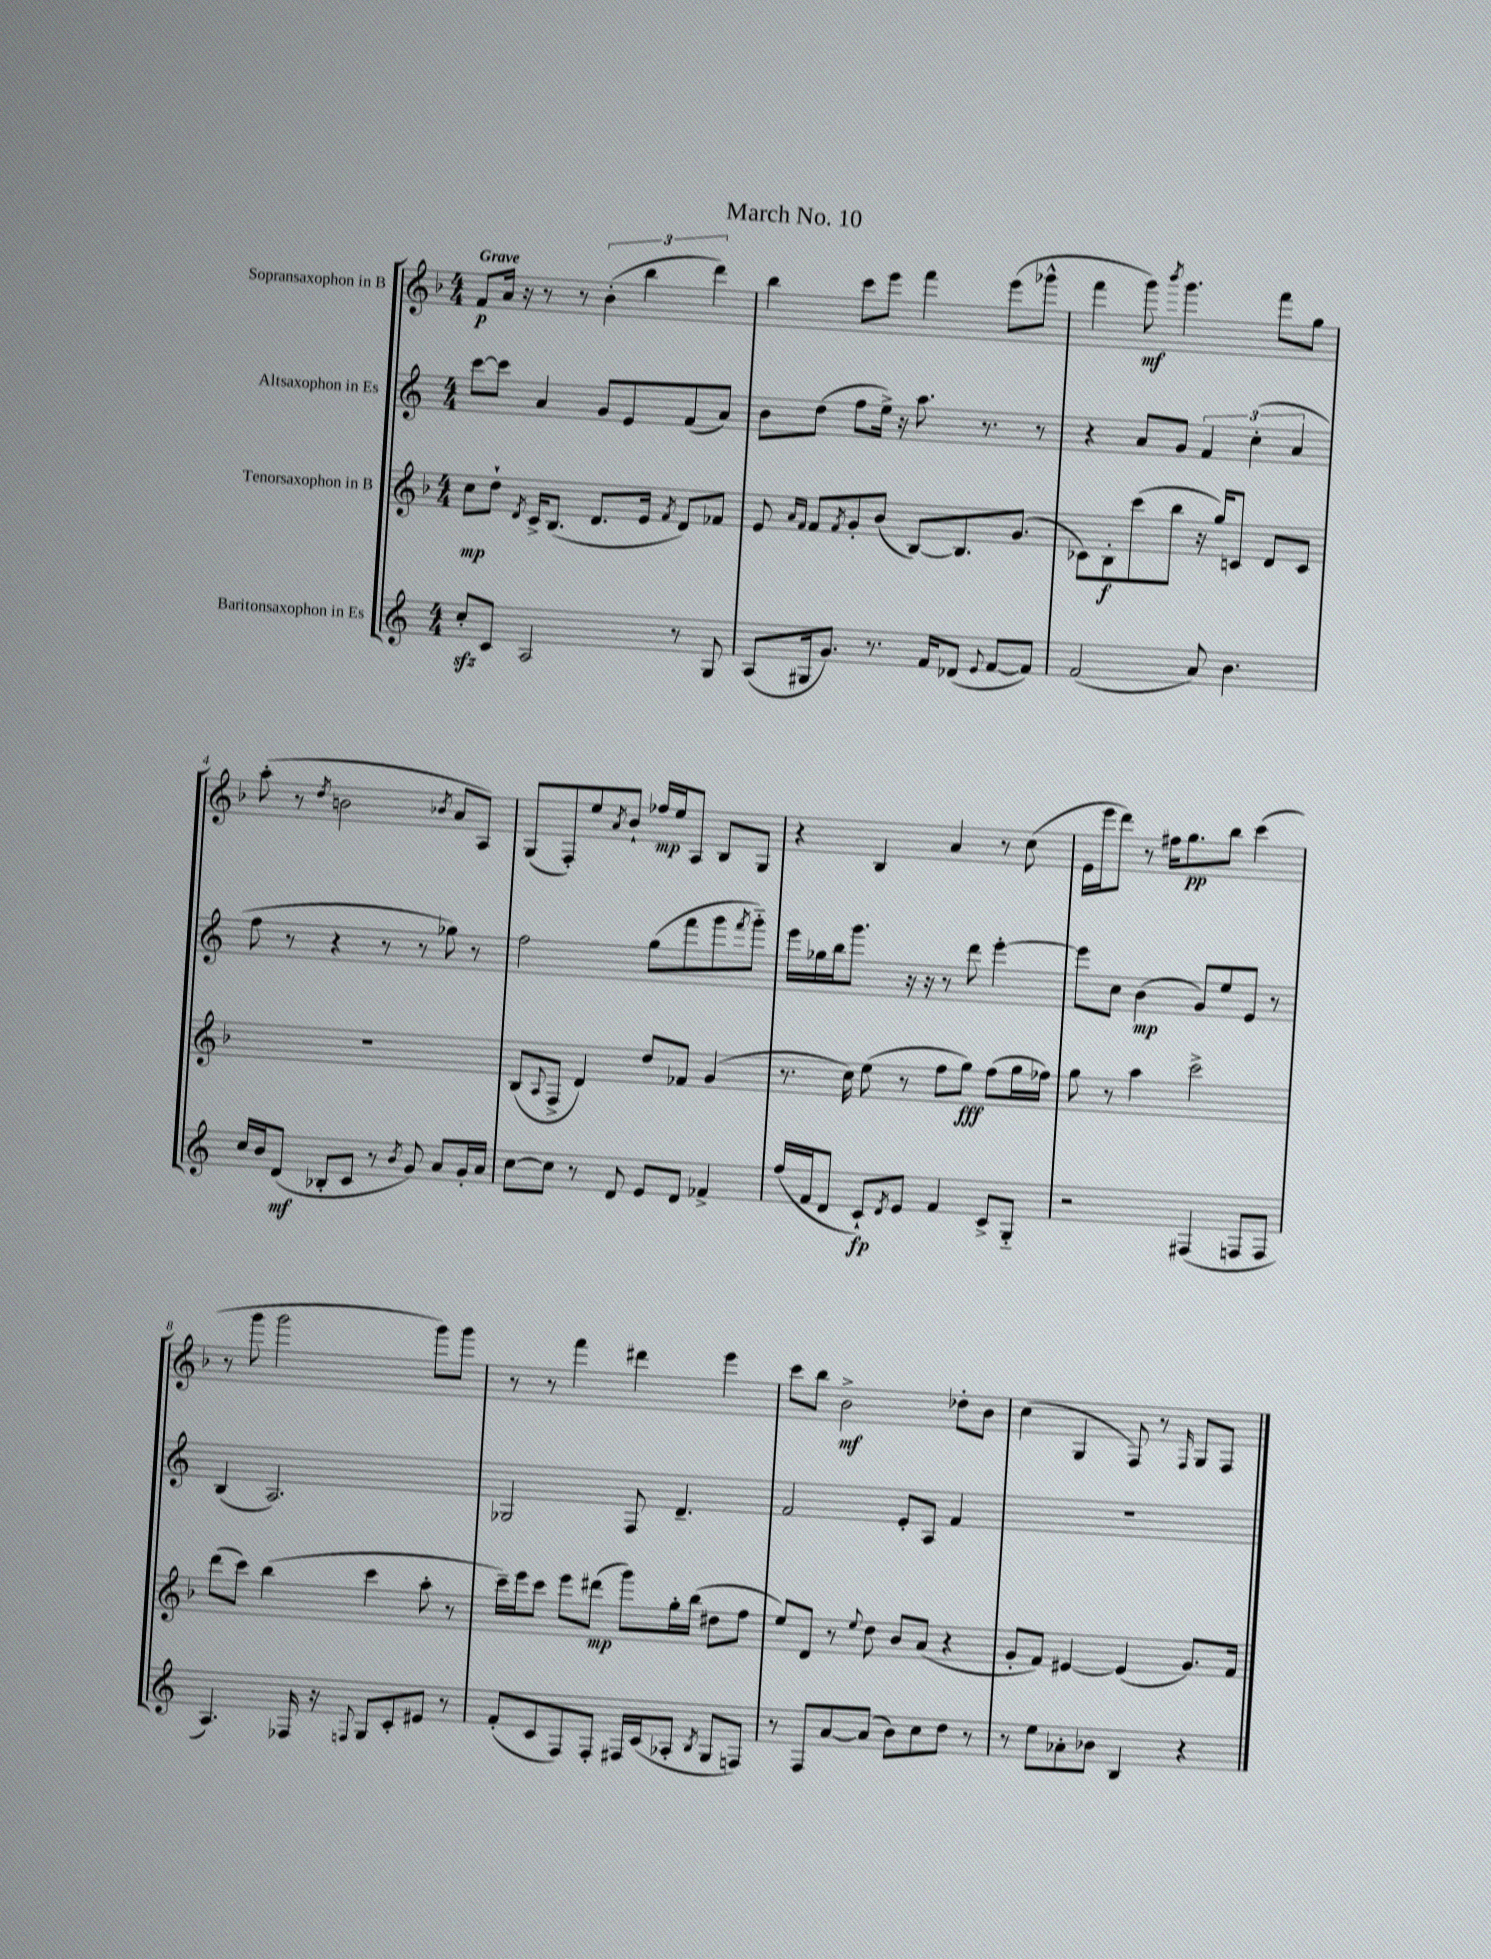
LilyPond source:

\header { title = "March No. 10" }
<<
\new StaffGroup <<
\new Staff = "s0" \with { instrumentName = "Sopransaxophon in B" } {
    \clef treble \key f \major \numericTimeSignature \time 4/4 \tempo "Grave"
    f'8\p a'16 r16 r8 r8 \tuplet 3/2 { bes'4-.( bes''4 d'''4) } |
    bes''4 c'''8 e'''8 f'''4 e'''8( ges'''8-^ |
    f'''4 g'''8\mf) \acciaccatura { bes'''8 } g'''4. f'''8 g''8 |
    a''8-.( r8 \acciaccatura { d''8 } b'2 \acciaccatura { bes'8 } a'8 a8) |
    g8( f8-.) e''8 \acciaccatura { a'8 } bes'8-! fes''16\mp e''16 a8 bes8 g8 |
    r4 bes4 a'4 r8 c''8( |
    e'16 e'''16 d'''8) r8 fis''16 g''8.\pp bes''8 c'''4( |
    r8 g'''8 g'''2 g'''8) g'''8 |
    r8 r8 f'''4 dis'''4 e'''4 |
    c'''8 bes''8 bes'2->\mf des''8-. bes'8 |
    c''4( g4 f8) r8 \grace { f16 } g8 f8 \bar "|." |
}
\new Staff = "s1" \with { instrumentName = "Altsaxophon in Es" } {
    \clef treble \key c \major \numericTimeSignature \time 4/4
    c'''8~ c'''8 a'4 g'8 e'8 f'8( a'8) |
    b'8 d''8( f''8 e''16->) r16 a''8. r8. r8 |
    r4 a'8 g'8 \tuplet 3/2 { f'4 c''4-.( a'4 } |
    f''8 r8 r4 r8 r8 ges''8) r8 |
    f''2 g''8( f'''8 g'''8 \acciaccatura { f'''8 } g'''8-_) |
    e'''16 ges''16 b''16 g'''8. r16 r16 r8 d'''8 e'''4~-. |
    e'''8 c''8 b'4\mp( g'8) e''8 e'8 r8 |
    b4( a2.) |
    ges2 f8 d'4.-- |
    f'2 e'8-. a8 f'4 |
    R1 \bar "|." |
}
\new Staff = "s2" \with { instrumentName = "Tenorsaxophon in B" } {
    \clef treble \key f \major \numericTimeSignature \time 4/4
    c''8\mp d''8-! \acciaccatura { d'8 } c'16-> bes8.( d'8. e'16 \acciaccatura { f'8 } d'8) fes'8 |
    e'8 \grace { a'16 f'16 } f'8 \acciaccatura { f'8 } g'8-. bes'8( bes8~) bes8. g'8.( |
    ces'8) bes8-.\f c'''8( bes''8 r16 g''16) c'8 d'8 c'8 |
    R1 |
    bes8( \appoggiatura { a8 } f8-> d'4) d''8 fes'8 g'4( |
    r8. c''16) e''8( r8 f''8 g''8\fff) f''8( g''16 fes''16) |
    g''8 r8 a''4 c'''2-> |
    d'''8( c'''8) bes''4( c'''4 a''8-. r8 |
    c'''16--) e'''16 c'''8 e'''8 dis'''8\mp( g'''8) g''16-. bes''16( dis''8 f''8 |
    e''8) d'8 r8 \appoggiatura { e''8 } d''8 bes'8 a'8( r4 |
    g'8-. f'8) eis'4~ eis'4( g'8.) f'16 \bar "|." |
}
\new Staff = "s3" \with { instrumentName = "Baritonsaxophon in Es" } {
    \clef treble \key c \major \numericTimeSignature \time 4/4
    c''8-.\sfz c'8 a2 r8 g8 |
    a8( gis16 g'8.) r8. f'16 des'8( \appoggiatura { e'8 } f'8~ f'8) |
    f'2( a'8) b'4. |
    c''16 b'16 d'8\mf( bes8-. c'8 r8 \acciaccatura { b'8 } g'8) a'8 g'16-. a'16 |
    c''8~ c''8 r8 d'8 e'8 d'8 fes'4-> |
    f''16( f'16 d'8 c'8-!\fp) \acciaccatura { d'8 } e'8 f'4 c'8-> g8-_ |
    r2 fis4( f8 f8 |
    a4.) fes16 r16 \appoggiatura { f8 } g8 c'8-. eis'8 r8 |
    f'8-.( c'8 f8) f8-. fis16 c'16( aes8-. \acciaccatura { b8 } g8 f8) |
    r8 f8 a'8~ a'8( b'8) c''8 d''8 r8 |
    r8 e''8 aes'8-. bes'8 b4 r4 \bar "|." |
}
>>
>>
